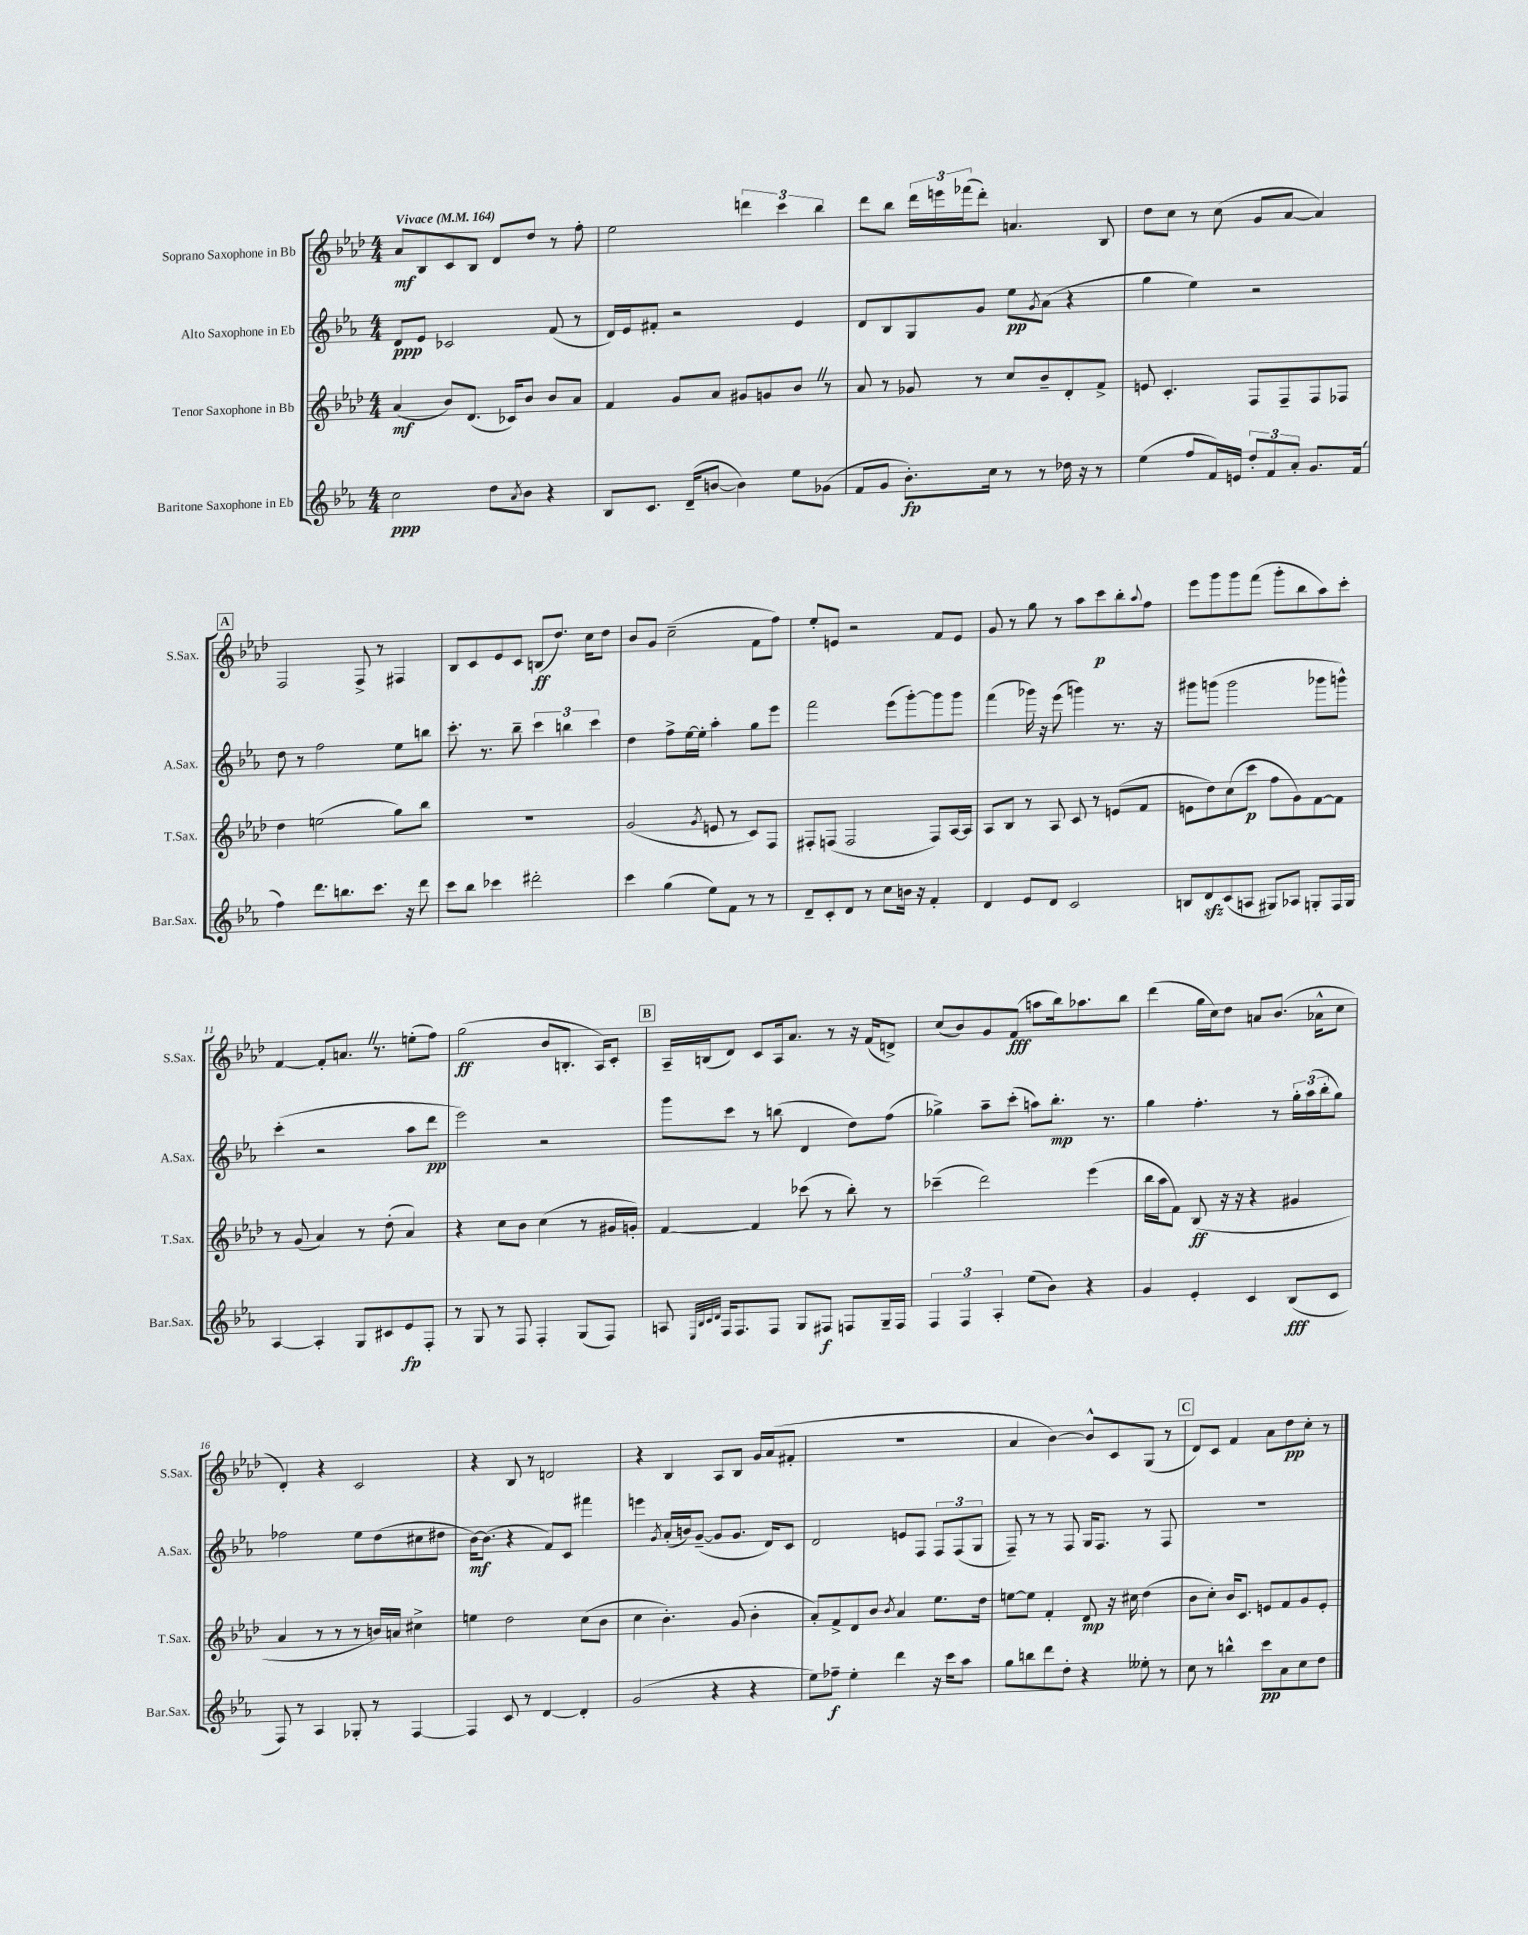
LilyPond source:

<<
\new StaffGroup <<
\new Staff = "s0" \with { instrumentName = "Soprano Saxophone in Bb" shortInstrumentName = "S.Sax." } {
    \clef treble \key aes \major \numericTimeSignature \time 4/4 \tempo "Vivace" 4 = 164
    aes'8\mf bes8 c'8 bes8 des'8 des''8 r8 f''8-. |
    ees''2 \tuplet 3/2 { d'''4 c'''4 bes''4 } |
    des'''8 bes''8 \tuplet 3/2 { des'''16 e'''16 fes'''16( } des'''8-.) a'4. bes8 |
    des''8 c''8 r8 c''8( g'8 aes'8~ aes'4) |
    \mark \markup { \box "A" } f2 f8-> r8 fis4 |
    bes8 c'8 ees'8 c'8 b8\ff( des''8.) c''16 des''8 |
    bes'8 g'8 c''2--( f'8 f''8) |
    ees''8-. e'8 r2 f'8 e'8 |
    g'8 r8 g''8 r8 aes''8 c'''8\p bes''8-. \appoggiatura { aes''8 } f''8 |
    ees'''8 g'''8 g'''8 f'''8( g'''8-. bes''8 aes''8) c'''8-. |
    f'4~ f'8-. a'8. \once \override BreathingSign.text = \markup { \musicglyph "scripts.caesura.straight" } \breathe r8. e''8-.( f''8) |
    g''2\ff( bes'8 b8.-. aes16) c'8-. |
    \mark \markup { \box "B" } aes16-- b16( des'8) c'8 aes16 aes'8. r8 r16 f'16( d'8->) |
    c''8( bes'8) g'8 f'8\fff( a''8 bes''16) aes''8. bes''8 |
    des'''4( g''16 c''16) des''8 a'8 bes'8.( aes'16-^ c''8 |
    des'4-.) r4 c'2 |
    r4 bes8 r8 d'2 |
    r4 bes4 aes8 bes8 g'16 aes'16( fis'8-. |
    R1 |
    aes'4 bes'4~) bes'8-^ c'8 g8( r8 |
    \mark \markup { \box "C" } des'8) c'8 f'4 aes'8 des''8\pp c''8-. r8 \bar "|." |
}
\new Staff = "s1" \with { instrumentName = "Alto Saxophone in Eb" shortInstrumentName = "A.Sax." } {
    \clef treble \key ees \major \numericTimeSignature \time 4/4
    d'8\ppp ees'8 ces'2 f'8( r8 |
    d'16) ees'16 fis'8-. r2 ees'4 |
    d'8 bes8 g8 g'8 ees''8\pp \acciaccatura { g'8 } aes'8( r4 |
    g''4 ees''4) r2 |
    \mark \markup { \box "A" } d''8 r8 f''2 ees''8 b''8 |
    c'''8.-. r8. bes''8-- \tuplet 3/2 { c'''4 b''4 c'''4 } |
    d''4 f''8-> ees''16~ ees''16-. aes''4-. g''8 ees'''8 |
    f'''2 ees'''8( g'''8~-.) g'''8 g'''8 |
    f'''4( ges'''16) r16 ees'''8( g'''4) r8. r16 |
    gis'''8 g'''8( g'''2 ges'''8 g'''8-^) |
    c'''4-.( r2 aes''8 d'''8\pp |
    ees'''2) r2 |
    \mark \markup { \box "B" } g'''8 c'''8 r8 b''8( d'4 d''8) f''8( |
    ges''4->) aes''8-- c'''8-.( a''8) bes''8.-.\mp r8. |
    g''4 f''4.-. r8 \tuplet 3/2 { g''16-. aes''16( bes''16-. } g''8) |
    fes''2 ees''8 d''8( cis''8 dis''8 |
    bes'16~\mf) bes'8.( r4 f'8) c'8 fis'''4 |
    e'''4 \acciaccatura { g'8 } aes'16-.( b'16) g'8~--( g'8 g'8. d'16) c'8 |
    d'2 e'8 f8 \tuplet 3/2 { f8 f8( g8 } |
    f8--) r8 r8 f8 g16 f8. r8 f8 |
    \mark \markup { \box "C" } R1 \bar "|." |
}
\new Staff = "s2" \with { instrumentName = "Tenor Saxophone in Bb" shortInstrumentName = "T.Sax." } {
    \clef treble \key aes \major \numericTimeSignature \time 4/4
    aes'4\mf( bes'8) des'8.( ces'16) bes'8 bes'8 aes'8 |
    f'4 g'8 aes'8 gis'8 g'8 bes'8 \once \override BreathingSign.text = \markup { \musicglyph "scripts.caesura.straight" } \breathe r8 |
    aes'8 r8 ges'8 r8 c''8 bes'8-- des'8-. f'8-> |
    e'8 c'4.-. f8 f8-- f8 fes8 |
    \mark \markup { \box "A" } des''4 e''2( g''8) bes''8 |
    R1 |
    g'2( \acciaccatura { g'8 } e'8 r8 c'8) f8 |
    fis8-. f8( f2 f8) aes16~ aes16 |
    aes8 bes8 r8 aes8 c'8 r8 e'8( f'8 |
    e'8 des''8) c''8( c'''8\p f''8 g'8) f'8~ f'8 |
    r8 g'8( aes'4) r8 des''8-.( aes'4) |
    r4 c''8 bes'8 c''4( r8 gis'16 g'16-.) |
    \mark \markup { \box "B" } f'4~ f'4 ces'''8( r8 bes''8-.) r8 |
    ces'''4--( des'''2) ees'''4( |
    bes''16 aes''16 f'8) bes8\ff( r16 r16 r4 gis'4 |
    aes'4 r8 r8 r8 b'16) a'16 cis''4-> |
    e''4 des''2 c''8( bes'8 |
    c''4 bes'4.-.) g'8( bes'4-. |
    aes'8-.) f'8-> des'8 bes'8 \acciaccatura { bes'8 } aes'4 ees''8. des''16 |
    e''8~ e''8 f'4-. des'8\mp r16 cis''16 des''4( |
    \mark \markup { \box "C" } bes'8 c''8-.) bes'16 c'8. e'8 f'8 g'8 e'8-. \bar "|." |
}
\new Staff = "s3" \with { instrumentName = "Baritone Saxophone in Eb" shortInstrumentName = "Bar.Sax." } {
    \clef treble \key ees \major \numericTimeSignature \time 4/4
    c''2\ppp d''8 \acciaccatura { aes'8 } bes'8 r4 |
    bes8 c'8. d'16--( b'8~ b'4) ees''8 ges'8( |
    f'8 g'8 bes'8.-.\fp) c''16 r8 r8 des''16 r16 r8 |
    ees''4( f''8 f'16) e'16 \tuplet 3/2 { d''8-. f'8 aes'8-. } g'8. f'16( |
    \mark \markup { \box "A" } f''4) d'''8. b''8. c'''8. r16 d'''8 |
    c'''8 bes''8 ces'''4 dis'''2-. |
    c'''4 g''4( ees''8) f'8 r8 r8 |
    d'8-- c'8-. d'8 r8 c''8 b'16 r16 f'4-. |
    d'4 ees'8 d'8 c'2 |
    b8 d'8\sfz c'8( a8 gis8) aes8 g8-. f16 g16 |
    aes4~ aes4-. g8 cis'8 ees'8\fp f8-. |
    r8 g8 r8 f8 f4-. g8( f8) |
    \mark \markup { \box "B" } a8 \grace { ees32 bes32 c'32 d'32 } f16 f8. f8 g8 fis8\f f8 g16-- f16 |
    \tuplet 3/2 { f4 f4 aes4-. } ees''8( bes'8) r4 |
    g'4 ees'4-. c'4 bes8\fff( c'8 |
    f8) r8 aes4 ges8-. r8 f4~ |
    f4 c'8 r8 d'4~ d'4-. |
    g'2( r4 r4 |
    ees''8) fes''8--\f ees''4-. d'''4 r16 c'''16 aes''8 |
    g''8 b''8 d'''8 d''8-. r4 eeses''8-. r8 |
    \mark \markup { \box "C" } c''8 r8 b''4-^ c'''8\pp aes'8 c''8 d''8 \bar "|." |
}
>>
>>
